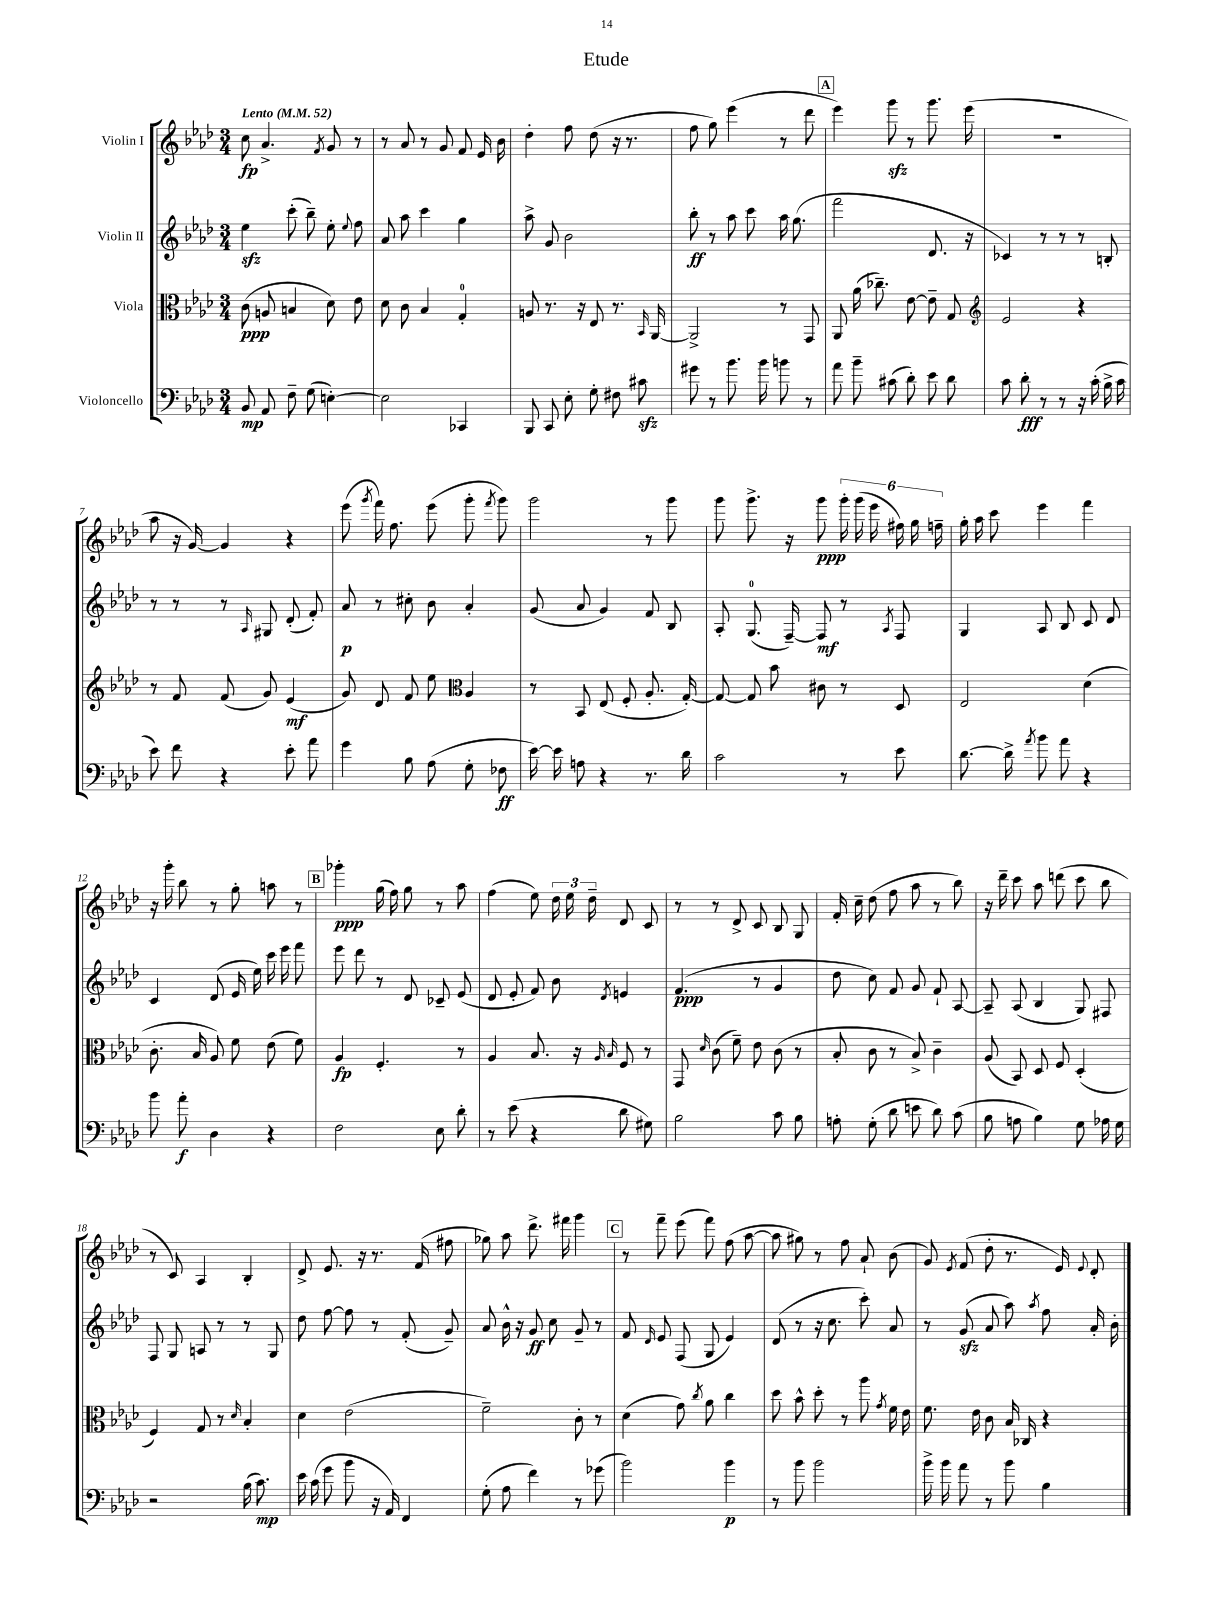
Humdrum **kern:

**kern	**dynam	**kern	**dynam	**kern	**dynam	**kern	**dynam
*part4	*part4	*part3	*part3	*part2	*part2	*part1	*part1
*staff4	*staff4	*staff3	*staff3	*staff2	*staff2	*staff1	*staff1
*I"Violoncello	*	*I"Viola	*	*I"Violin II	*	*I"Violin I	*
*clefF4	*	*clefC3	*	*clefG2	*	*clefG2	*
*k[b-e-a-d-]	*	*k[b-e-a-d-]	*	*k[b-e-a-d-]	*	*k[b-e-a-d-]	*
*M3/4	*	*M3/4	*	*M3/4	*	*M3/4	*
*MM52	*	*MM52	*	*MM52	*	*MM52	*
=1	=1	=1	=1	=1	=1	=1	=1
!	!	!	!	!	!	!LO:TX:a:B:t=Lento	!
8BB-/	mp	(8c\	ppp	4ee-zz\	.	8cc\	fp
8AA-/	.	8An/	.	.	.	4.a-^/	.
8F~\	.	4Bn/	.	(8ccc'\	.	.	.
(8G\	.	.	.	8bb-~\)	.	.	.
.	.	.	.	.	.	8qf/	.
[4En'\)	.	8d-\)	.	8ee-'\	.	8g/	.
.	.	.	.	8qqee-/	.	.	.
.	.	8e-\	.	8ff\	.	8r	.
=2	=2	=2	=2	=2	=2	=2	=2
2E\]	.	8d-\	.	8a-/	.	8r	.
.	.	8c\	.	8aa-\	.	8a-/	.
.	.	4B-/	.	4ccc\	.	8r	.
.	.	.	.	.	.	8g/	.
4CC-X/	.	4G'/	.	4gg\	.	8f/	.
.	.	.	.	.	.	16e-/	.
.	.	.	.	.	.	16b-\	.
=3	=3	=3	=3	=3	=3	=3	=3
8BBB-/	.	8An/	.	8aa-^\	.	4dd-'\	.
8CC/	.	8.r	.	8g/	.	.	.
8E-'\	.	.	.	2b-\	.	8ff\	.
.	.	16r	.	.	.	.	.
8G'\	.	8E-/	.	.	.	(8dd-\	.
8F#X\	.	8.r	.	.	.	16r	.
.	.	.	.	.	.	8.r	.
8c#Xzz\	.	.	.	.	.	.	.
.	.	16qqBB-/	.	.	.	.	.
.	.	[16AA-/	.	.	.	.	.
=4	=4	=4	=4	=4	=4	=4	=4
8g#X\	.	2AA-^/]	.	8bb-'\	ff	8ff\	.
8r	.	.	.	8r	.	8gg\)	.
8.b-\	.	.	.	8aa-\	.	(4eee-\	.
.	.	.	.	8ccc\	.	.	.
16b-\	.	.	.	.	.	.	.
8bn\	.	8r	.	16aa-\	.	8r	.
.	.	.	.	(8.gg\	.	.	.
8r	.	8GG/	.	.	.	8ddd-\	.
!!LO:REH:place=s1:t=A
=5	=5	=5	=5	=5	=5	=5	=5
8a-\	.	8AA-/	.	2fff\	.	4eee-\)	.
8b-~\	.	(16a-\	.	.	.	.	.
.	.	8.cc-X~\)	.	.	.	.	.
(8c#X\	.	.	.	.	.	8gggzz\	.
8d-'\)	.	[8e-\	.	.	.	8r	.
8e-\	.	8e-~\]	.	8.d-/	.	8.ggg\	.
8d-\	.	8G/	.	.	.	.	.
.	.	.	.	16r	.	(16eee-\	.
=6	=6	=6	=6	=6	=6	=6	=6
*	*	*clefG2	*	*	*	*	*
8c\	.	2e-/	.	4c-X/)	.	2.r	.
8d-'\	fff	.	.	.	.	.	.
8r	.	.	.	8r	.	.	.
8r	.	.	.	8r	.	.	.
16r	.	4r	.	8r	.	.	.
(16c'\	.	.	.	.	.	.	.
16B-^\	.	.	.	8Bn'/	.	.	.
16c\	.	.	.	.	.	.	.
!!LO:LB:g=z
=7	=7	=7	=7	=7	=7	=7	=7
8e-\)	.	8r	.	8r	.	8aa-\	.
8f\	.	8f/	.	8r	.	16r	.
.	.	.	.	.	.	[16g/)	.
4r	.	(8f/	.	8r	.	4g/]	.
.	.	.	.	16qqA-/	.	.	.
.	.	8g/)	.	8G#X/	.	.	.
8e-'\	.	(4e-/	mf	(8d-'/	.	4r	.
8a-\	.	.	.	8f'/)	.	.	.
=8	=8	=8	=8	=8	=8	=8	=8
4g\	.	8g/)	.	8a-/	p	(8eee-\	.
.	.	.	.	.	.	8qggg/	.
.	.	8d-/	.	8r	.	16fff\)	.
.	.	.	.	.	.	8.ff\	.
8B-\	.	8f/	.	8cc#X'\	.	.	.
(8A-\	.	8ee-\	.	8b-\	.	(8eee-\	.
*	*	*clefC3	*	*	*	*	*
8G'\	.	4A-/	.	4a-'/	.	8ggg'\	.
.	.	.	.	.	.	8qfff/	.
8F-X\	ff	.	.	.	.	8ggg\)	.
=9	=9	=9	=9	=9	=9	=9	=9
[16e-\)	.	8r	.	(8g/	.	2ggg\	.
16e-\]	.	.	.	.	.	.	.
8An\	.	8BB-/	.	8a-/	.	.	.
4r	.	(8E-/	.	4g/)	.	.	.
.	.	8F'/	.	.	.	.	.
8.r	.	8.A-'/	.	8f/	.	8r	.
.	.	.	.	8B-/	.	8ggg\	.
16d-\	.	[16G'/)	.	.	.	.	.
=10	=10	=10	=10	=10	=10	=10	=10
2c\	.	8G/_	.	8A-'/	.	8ggg\	.
.	.	8G/]	.	(8.G/	.	8.ggg^\	.
.	.	8b-\	.	.	.	.	.
.	.	.	.	[16F~/)	.	16r	.
.	.	8c#X\	.	8F/]	mf	8ggg\	ppp
8r	.	8r	.	8r	.	24ggg'\	.
.	.	.	.	.	.	(24ggg\	.
.	.	.	.	.	.	24eee-\	.
.	.	.	.	8qA-/	.	.	.
8e-\	.	8D-/	.	8F/	.	24ff#X\)	.
.	.	.	.	.	.	24gg\	.
.	.	.	.	.	.	24ffn~\	.
=11	=11	=11	=11	=11	=11	=11	=11
[8.d-\	.	2E-/	.	4G/	.	16gg'\	.
.	.	.	.	.	.	16aa-\	.
.	.	.	.	.	.	8ccc\	.
16d-^\]	.	.	.	.	.	.	.
8qa-/	.	.	.	.	.	.	.
8b-\	.	.	.	8A-/	.	4eee-\	.
8a-\	.	.	.	8B-/	.	.	.
4r	.	(4d-\	.	8c/	.	4fff\	.
.	.	.	.	8d-/	.	.	.
!!LO:LB:g=z
=12	=12	=12	=12	=12	=12	=12	=12
8b-\	.	8.c'\	.	4c/	.	16r	.
.	.	.	.	.	.	16ggg'\	.
8a-'\	f	.	.	.	.	8bb-\	.
.	.	16B-/	.	.	.	.	.
4D-\	.	8A-/)	.	(8d-/	.	8r	.
.	.	8f\	.	16e-/	.	8gg'\	.
.	.	.	.	16ee-\)	.	.	.
4r	.	(8e-\	.	16ccc\	.	8aan\	.
.	.	.	.	16eee-\	.	.	.
.	.	8f\)	.	8fff\	.	8r	.
!!LO:REH:place=s1:t=B
=13	=13	=13	=13	=13	=13	=13	=13
2F\	.	4A-/	fp	8eee-\	.	4ggg-X'\	ppp
.	.	.	.	8ddd-\	.	.	.
.	.	4.F'/	.	8r	.	(16gg\	.
.	.	.	.	.	.	16ff\)	.
.	.	.	.	8d-/	.	8gg\	.
8E-\	.	.	.	8c-X~/	.	8r	.
8d-'\	.	8r	.	(8e-/	.	8aa-\	.
=14	=14	=14	=14	=14	=14	=14	=14
8r	.	4A-/	.	8d-/	.	(4ff\	.
(8e-\	.	.	.	8e-'/	.	.	.
4r	.	8.B-/	.	8f/)	.	8ee-\)	.
.	.	.	.	8b-\	.	24dd-\	.
.	.	.	.	.	.	24ee-\	.
.	.	16r	.	.	.	.	.
.	.	.	.	.	.	24dd-~\	.
.	.	16qqA-/	.	.	.	.	.
.	.	16qqB-/	.	8qd-/	.	.	.
8d-\	.	8F/	.	4en/	.	8d-/	.
8G#X\)	.	8r	.	.	.	8c/	.
=15	=15	=15	=15	=15	=15	=15	=15
2B-\	.	8GG/	.	(4.f/	ppp	8r	.
.	.	16qqd-/	.	.	.	.	.
.	.	(8c\	.	.	.	8r	.
.	.	8f~\)	.	.	.	8d-^/	.
.	.	8e-\	.	8r	.	8c/	.
8c\	.	(8c\	.	4g/	.	8B-/	.
8B-\	.	8r	.	.	.	8G/	.
=16	=16	=16	=16	=16	=16	=16	=16
8An'\	.	8B-'/	.	8dd-\	.	16f'/	.
.	.	.	.	.	.	16cc~\	.
(8G'\	.	8c\	.	8cc\)	.	(8dd-\	.
8d-\	.	8r	.	8f/	.	8ff\	.
8en\	.	8B-^/)	.	8g/	.	8aa-\	.
8d-\)	.	4c~\	.	8f`/	.	8r	.
(8c\	.	.	.	[8A-/	.	8bb-\)	.
=17	=17	=17	=17	=17	=17	=17	=17
8B-\	.	(8A-/	.	8A-~/]	.	16r	.
.	.	.	.	.	.	16ddd-~\	.
8An\	.	8BB-/)	.	(8A-/	.	8ccc\	.
4B-\)	.	8D-/	.	4B-/	.	8aa-\	.
.	.	8F/	.	.	.	(8dddn\	.
8G\	.	(4D-'/	.	8G/)	.	8ccc\	.
16A-X\	.	.	.	8F#X/	.	8bb-\	.
16G\	.	.	.	.	.	.	.
!!LO:LB:g=z
=18	=18	=18	=18	=18	=18	=18	=18
2r	.	4F/)	.	8F/	.	8r	.
.	.	.	.	8G/	.	8c/)	.
.	.	8G/	.	8An/	.	4A-/	.
.	.	8r	.	8r	.	.	.
.	.	16qqd-/	.	.	.	.	.
(16B-\	.	4B-'/	.	8r	.	4B-'/	.
8.c\)	mp	.	.	.	.	.	.
.	.	.	.	8G/	.	.	.
=19	=19	=19	=19	=19	=19	=19	=19
16e-\	.	4d-\	.	8dd-\	.	8d-^/	.
(16c\	.	.	.	.	.	.	.
8g\	.	.	.	[8ff\	.	8.e-/	.
8b-\	.	(2e-\	.	8ff\]	.	.	.
.	.	.	.	.	.	16r	.
16r	.	.	.	8r	.	8.r	.
16AA-/)	.	.	.	.	.	.	.
4FF/	.	.	.	(8f'/	.	.	.
.	.	.	.	.	.	(16f/	.
.	.	.	.	8g~/)	.	8ff#X\	.
=20	=20	=20	=20	=20	=20	=20	=20
(8G'\	.	2f~\)	.	8a-/	.	8gg-X\)	.
8A-\	.	.	.	16b-^^\	.	8aa-\	.
.	.	.	.	16r	.	.	.
4f\)	.	.	.	8g/	ff	8.ddd-^\	.
.	.	.	.	8cc\	.	.	.
.	.	.	.	.	.	16fff#X\	.
8r	.	8c'\	.	8g~/	.	4ggg\	.
(8g-X\	.	8r	.	8r	.	.	.
!!LO:REH:place=s1:t=C
=21	=21	=21	=21	=21	=21	=21	=21
2b-\)	.	(4d-\	.	8f/	.	8r	.
.	.	.	.	16qqd-/	.	.	.
.	.	.	.	8e-/	.	8fff~\	.
.	.	8g\)	.	(8F/	.	(8eee-\	.
.	.	8qcc/	.	.	.	.	.
.	.	8a-\	.	8G/	.	8fff\)	.
4b-\	p	4cc\	.	4e-/)	.	(8ff\	.
.	.	.	.	.	.	[8aa-\	.
=22	=22	=22	=22	=22	=22	=22	=22
8r	.	8dd-\	.	(8d-/	.	8aa-\]	.
8b-\	.	8b-^^\	.	8r	.	8gg#X\)	.
2b-\	.	8dd-'\	.	16r	.	8r	.
.	.	.	.	8.cc\	.	.	.
.	.	8r	.	.	.	8ff\	.
.	.	8aa-\	.	8ccc'\)	.	8a-`/	.
.	.	8qg/	.	.	.	.	.
.	.	16f\	.	8a-/	.	(8b-\	.
.	.	16e-\	.	.	.	.	.
=23	=23	=23	=23	=23	=23	=23	=23
16b-^\	.	8.f\	.	8r	.	8g/)	.
16b-\	.	.	.	.	.	.	.
.	.	.	.	.	.	8qe-/	.
8a-\	.	.	.	(8gzz/	.	(8f/	.
.	.	16e-\	.	.	.	.	.
8r	.	8c\	.	8a-/	.	8dd-'\	.
8b-\	.	16B-/	.	8aa-\)	.	8.r	.
.	.	16C-X/	.	.	.	.	.
.	.	.	.	8qaa-/	.	.	.
4B-\	.	4r	.	8ff\	.	.	.
.	.	.	.	.	.	16e-/)	.
.	.	.	.	.	.	8qqe-/	.
.	.	.	.	16a-'/	.	8d-'/	.
.	.	.	.	16b-'\	.	.	.
==	==	==	==	==	==	==	==
*-	*-	*-	*-	*-	*-	*-	*-
